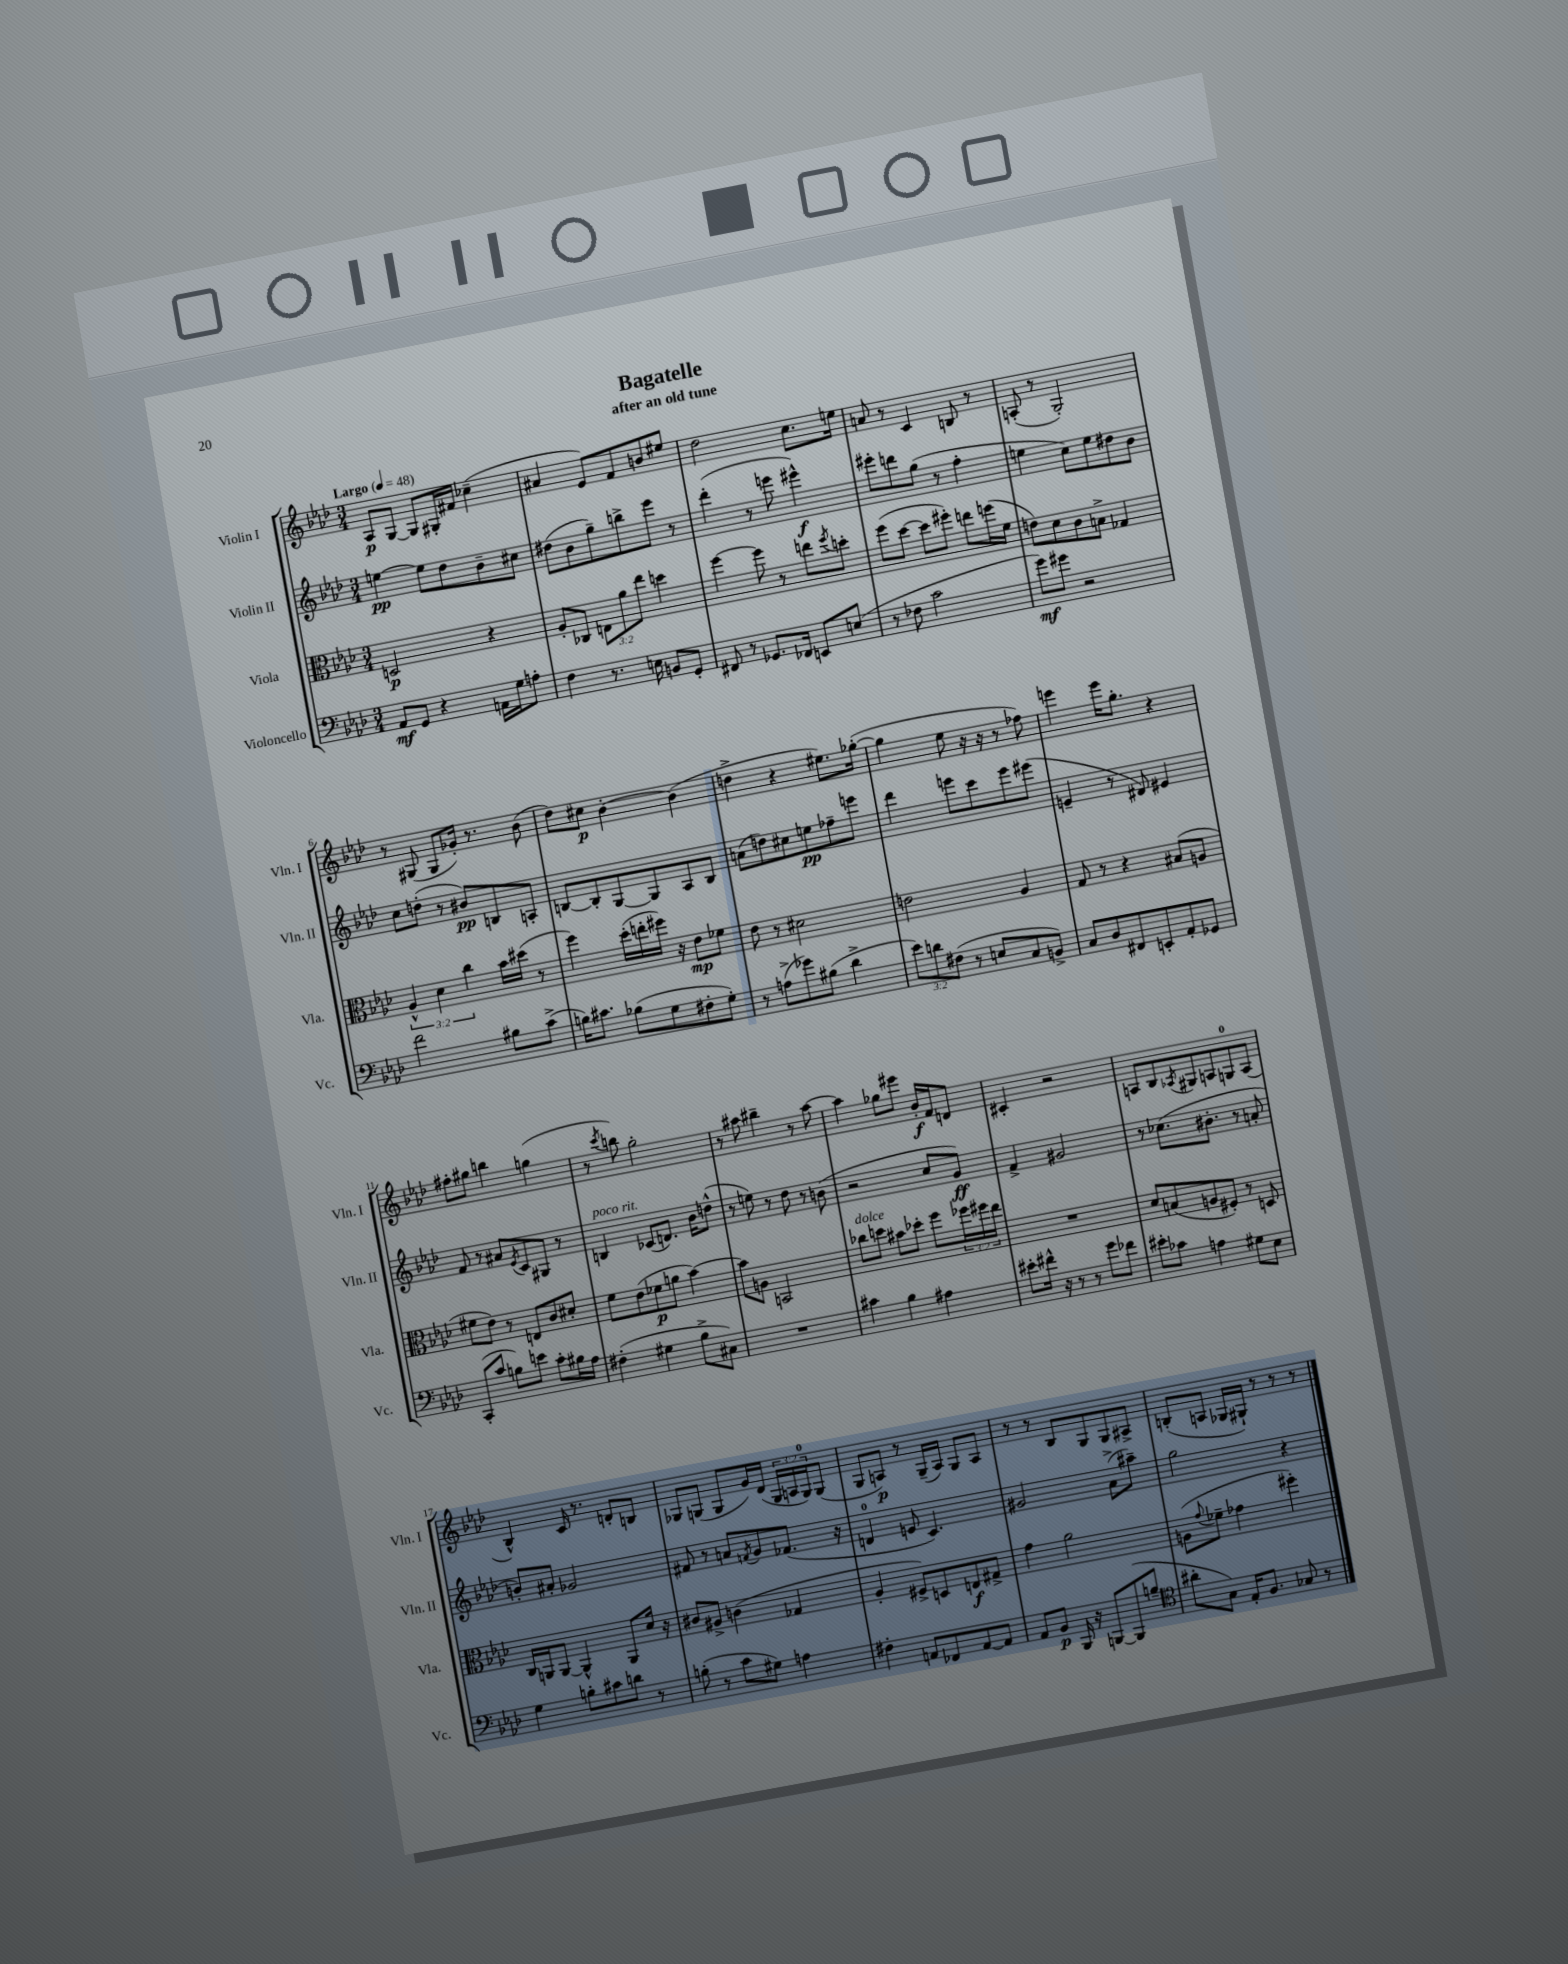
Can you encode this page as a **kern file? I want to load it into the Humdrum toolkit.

**kern	**dynam	**kern	**dynam	**kern	**dynam	**kern	**dynam
*part4	*part4	*part3	*part3	*part2	*part2	*part1	*part1
*staff4	*staff4	*staff3	*staff3	*staff2	*staff2	*staff1	*staff1
*I"Violoncello	*	*I"Viola	*	*I"Violin II	*	*I"Violin I	*
*I'Vc.	*	*I'Vla.	*	*I'Vln. II	*	*I'Vln. I	*
*clefF4	*	*clefC3	*	*clefG2	*	*clefG2	*
*k[b-e-a-d-]	*	*k[b-e-a-d-]	*	*k[b-e-a-d-]	*	*k[b-e-a-d-]	*
*M3/4	*	*M3/4	*	*M3/4	*	*M3/4	*
*MM48	*	*MM48	*	*MM48	*	*MM48	*
=1	=1	=1	=1	=1	=1	=1	=1
!	!	!	!	!	!	!LO:TX:a:B:t=Largo	!
8AA-/L	mf	2Dn/	p	[4een\	pp	8A-/L	p
8GG/J	.	.	.	.	.	[8G/J	.
4r	.	.	.	8ee\L]	.	8G/L]	.
.	.	.	.	8dd-\	.	16G#X'/L	.
.	.	.	.	.	.	16f#X/JJ	.
16AAn\LL	.	4r	.	8b-~\	.	(4cc-X~\	.
16G\J	.	.	.	.	.	.	.
8An'\J	.	.	.	8cc#X\J	.	.	.
=2	=2	=2	=2	=2	=2	=2	=2
4F\	.	8A-'/L	.	(8dd#X\L	.	4a#X/	.
.	.	8C-X/J	.	8b-\	.	.	.
8.r	.	12En\L	.	8gg~\)	.	8e-/L)	.
.	.	12a-\	.	.	.	.	.
.	.	.	.	8bbn^\	.	8f/	.
.	.	12ee-\J	.	.	.	.	.
16En\	.	.	.	.	.	.	.
8BBn/L	.	4ddn\	.	8eee-\J	.	8bn/	.
8GG'/J	.	.	.	8r	.	8ee#X/J	.
=3	=3	=3	=3	=3	=3	=3	=3
8FF#X/	.	[4ff\	.	(4ddd-'\	.	2dd-\	.
8r	.	.	.	.	.	.	.
8.GG-X/L	.	8ff\]	.	8r	.	.	.
.	.	8r	.	8eeen\	.	.	.
16FF-X/Jk	.	.	.	.	.	.	.
8EEn/L	.	8een\L	.	4eee#X^^\)	f	8.cc\L	.
.	.	8qff/	.	.	.	.	.
(8En/J	.	8ddn'\J	.	.	.	.	.
.	.	.	.	.	.	16een\Jk	.
=4	=4	=4	=4	=4	=4	=4	=4
8r	.	(8ff\L	.	8eee#X'\L	.	8an/	.
8F-X\	.	[8dd-\J	.	8dddn\	.	8r	.
2c\	.	8dd-\L]	.	(8gg\J	.	4c/	.
.	.	8ff#X'\J)	.	8r	.	.	.
.	.	8een\L	.	4ff'\	.	8Bn/	.
.	.	(16ffn\L	.	.	.	8r	.
.	.	16f\JJ	.	.	.	.	.
=5	=5	=5	=5	=5	=5	=5	=5
8g\L)	mf	8en\L)	.	4een\	.	(8An'/	.
8g#X\J	.	8d-\	.	.	.	8r	.
2r	.	8c\	.	8cc\L)	.	2G'/)	.
.	.	8Bn^\J	.	8ee\	.	.	.
.	.	4G-X/	.	8dd#X\	.	.	.
.	.	.	.	8b-\J	.	.	.
!!LO:LB:g=z
=6	=6	=6	=6	=6	=6	=6	=6
2f\	.	6A-^^/	.	8cc\L	.	8r	.
.	.	.	.	(8ddn'\J	.	(8G#X/	.
.	.	6d-\	.	.	.	.	.
.	.	.	.	8r	.	8G#/L	.
.	.	6cc\	.	.	.	.	.
.	.	.	.	8b#X/L)	pp	16g-X'/Jk)	.
.	.	.	.	.	.	8.r	.
8B#X\L	.	16b-\LL	.	8Bn/	.	.	.
.	.	(16dd#X\JJ	.	.	.	.	.
(8c^\J	.	8r	.	8An'/J	.	(8b-\	.
=7	=7	=7	=7	=7	=7	=7	=7
16Bn\KL)	.	4ff\)	.	[8Bn/L	.	8dd-\L)	.
8.c#X\J	.	.	.	.	.	.	.
.	.	.	.	8B'/]	.	8cc#X\J	p
(8B-X\L	.	(16dd-'\LL	.	[8G/	.	[4b-'\	.
.	.	16een'\	.	.	.	.	.
8G\	.	16ff#X\JJ)	.	8G/]	.	.	.
.	.	16r	.	.	.	.	.
8F#X'\	.	8e-\L	mp	8A-/	.	(4b-\]	.
8G'\J)	.	8f-X\J	.	8B/J	.	.	.
=8	=8	=8	=8	=8	=8	=8	=8
8r	.	8e-\	.	(8an\L	.	4ddn^\	.
(8An^\L	.	8r	.	8ddn\)	.	.	.
8g-X\)	.	2d#X\	.	8cc#X\	.	4r	.
(8B#X\J	.	.	.	8een\	pp	.	.
4d-^\	.	.	.	8ff-X~\	.	8.ee#X\L)	.
.	.	.	.	8eeen\J	.	.	.
.	.	.	.	.	.	([16gg-X'\Jk	.
=9	=9	=9	=9	=9	=9	=9	=9
12e-\L)	.	2en\	.	4ddd-\	.	4gg-\]	.
12dn\	.	.	.	.	.	.	.
(12F#X\J	.	.	.	.	.	.	.
8r	.	.	.	8eeen\L	.	8ee-\	.
8En/L	.	.	.	8ccc\	.	16r	.
.	.	.	.	.	.	16r	.
8C/	.	4A-/	.	8eee\	.	8r	.
8BBn^/J)	.	.	.	(8eee#X\J	.	8ff-X\)	.
=10	=10	=10	=10	=10	=10	=10	=10
8C/L	.	8G/	.	4en~/	.	4eeen\	.
8D-/	.	8r	.	.	.	.	.
8FF#X/	.	4r	.	8r	.	16eee\KL	.
.	.	.	.	.	.	8.gg'\J	.
8EEn'/	.	.	.	8d#X/)	.	.	.
8AA-'/	.	(8B#X/L	.	4e#X/	.	4r	.
8GG-X/J	.	8An/J	.	.	.	.	.
!!LO:LB:g=z
=11	=11	=11	=11	=11	=11	=11	=11
(8CC'/L	.	8f#X\L	.	8f/	.	8ff#X'\L	.
8c/J	.	8e-\J)	.	8r	.	8gg#X\J	.
8Bn\L)	.	8r	.	8a#X/L	.	4bbn\	.
.	.	.	.	8qe-/	.	.	.
8en\J	.	8En/L	.	8c/	.	.	.
8c'\L	.	8c/	.	8G#X/J	.	(4ggn\	.
16B#X\L	.	8d#X'/J	.	8r	.	.	.
16A-\JJ	.	.	.	.	.	.	.
=12	=12	=12	=12	=12	=12	=12	=12
!	!	!	!	!LO:TX:a:i:t=poco rit.	!	!	!
(4F#X'\	.	8f\L	.	4Bn/	.	8r	.
.	.	.	.	.	.	8qccc/	.
.	.	(8e-\	.	.	.	8bbn\)	.
4G#X\	.	8f-X\	p	(8c-X/L	.	2gg'\	.
.	.	8an\J	.	8.dn/J)	.	.	.
8B-^\L	.	[4b-\)	.	.	.	.	.
.	.	.	.	16b-\KL	.	.	.
8C#X\J)	.	.	.	(8ddn^^\J	.	.	.
=13	=13	=13	=13	=13	=13	=13	=13
2.r	.	8b-\L]	.	8r	.	8r	.
.	.	8An\J	.	8een\)	.	8aa#X\	.
.	.	2BBn/	.	8r	.	4bb#X~\	.
.	.	.	.	8dd-\	.	.	.
.	.	.	.	8r	.	8r	.
.	.	.	.	(8bn\	.	[8aa#\	.
=14	=14	=14	=14	=14	=14	=14	=14
!	!	!LO:TX:a:i:t=dolce	!	!	!	!	!
4c#X\	.	8cc-X\L	.	2r	.	4aa#\]	.
.	.	8ddn\J	.	.	.	.	.
4B-\	.	8b#X\L	.	.	.	8gg-X\L	.
.	.	8dd-X'\J	.	.	.	8eee#X\J	.
4A#X\	.	8ff\L	.	8cc/L	.	16b-'/LL	f
.	.	.	.	.	.	16f/J	.
.	.	24ff-X\L	.	8g/J)	ff	8dn/J	.
.	.	24ff#X\	.	.	.	.	.
.	.	24ee-\JJ	.	.	.	.	.
=15	=15	=15	=15	=15	=15	=15	=15
8e#X'\L	.	2.r	.	4f^/	.	4c#X'/	.
16f#X^^\Jk	.	.	.	.	.	.	.
16r	.	.	.	.	.	.	.
8r	.	.	.	2g#X/	.	2r	.
8r	.	.	.	.	.	.	.
8g\L	.	.	.	.	.	.	.
8f-X\J	.	.	.	.	.	.	.
=16	=16	=16	=16	=16	=16	=16	=16
8e#X'\L	.	8d-/L	.	8r	.	8An/L	.
8c-X\J	.	(8Bn/	.	(8.cc-X\L	.	8B-/	.
.	.	.	.	.	.	8qA-X/	.
4An\	.	8An/	.	.	.	8G#X/	.
.	.	.	.	8.b#X'\J	.	.	.
.	.	8F#X'/J)	.	.	.	8An/	.
8G#X\L	.	8r	.	8r	.	8Gn/	.
8E-\J	.	8Dn/	.	8an'/	.	(8A/J	.
!!LO:LB:g=z
=17	=17	=17	=17	=17	=17	=17	=17
4G\	.	16C/LL	.	8bn'/L)	.	4B-^^/)	.
.	.	16AAn/J	.	.	.	.	.
.	.	[8AA/J	.	8a#X'/J	.	.	.
8Bn'\L	.	4AA^^/]	.	2g-X/	.	16c/	.
.	.	.	.	.	.	8.r	.
8c#X\	.	.	.	.	.	.	.
8dn\J	.	8AA/L	.	.	.	8dn'/L	.
8r	.	16d-/Jk	.	.	.	8Bn/J	.
.	.	16r	.	.	.	.	.
=18	=18	=18	=18	=18	=18	=18	=18
(8Bn'\	.	8c#X/L	.	8f#X/	.	8G-X/L	.
8r	.	8A#X^/J	.	8r	.	(8Gn/J	.
8c\L	.	(4cn\	.	8an/L	.	8G/L	.
.	.	.	.	8qfn/	.	.	.
8G#X\J)	.	.	.	8g/	.	16g/L)	.
.	.	.	.	.	.	(16d-/JJ	.
4An\	.	4G-X/	.	(8.f-X/J	.	24G/LL	.
.	.	.	.	.	.	24An/	.
.	.	.	.	.	.	24G/J)	.
.	.	.	.	.	.	(8G/J	.
.	.	.	.	16r	.	.	.
=19	=19	=19	=19	=19	=19	=19	=19
4F#X'\	.	4A-'/	.	4dn/	.	8G/L	.
.	.	.	.	.	.	8An/J)	p
8AAn/L	.	8F#X^/L)	.	8en/	.	8r	.
8FF-X/	.	8Dn/	.	4.c/)	.	(16G~/LL	.
.	.	.	.	.	.	16A/JJ)	.
[8AA/	.	8En/	f	.	.	8G/L	.
8AA/J]	.	8G#X^/J	.	.	.	8A/J	.
=20	=20	=20	=20	=20	=20	=20	=20
8AA-/L	.	4g\	.	2g#X/	.	8r	.
8BB-/J	p	.	.	.	.	8r	.
16BBB-/	.	2a-\	.	.	.	8B-/L	.
16r	.	.	.	.	.	.	.
[8BBBn/L	.	.	.	.	.	8G/	.
(8BBB/]	.	.	.	(8a-^\L	.	8G/	.
8Bn~/J	.	.	.	8aa#X~\J)	.	8A#X^/J	.
=21	=21	=21	=21	=21	=21	=21	=21
*clefC4	*	*	*	*	*	*	*
8a#X'\L	.	(8An\L	.	2gg\	.	(8Bn'/L	.
.	.	8qqg/	.	.	.	.	.
8G\J)	.	8f-X~\J	.	.	.	8An/J	.
16E-'/KL	.	4g-X\	.	.	.	16G-X/LL	.
8.F/J	.	.	.	.	.	16G#X`/JJ)	.
.	.	.	.	.	.	8r	.
8G-X/	.	4ff#X'\)	.	4r	.	8r	.
8r	.	.	.	.	.	8r	.
==	==	==	==	==	==	==	==
*-	*-	*-	*-	*-	*-	*-	*-
